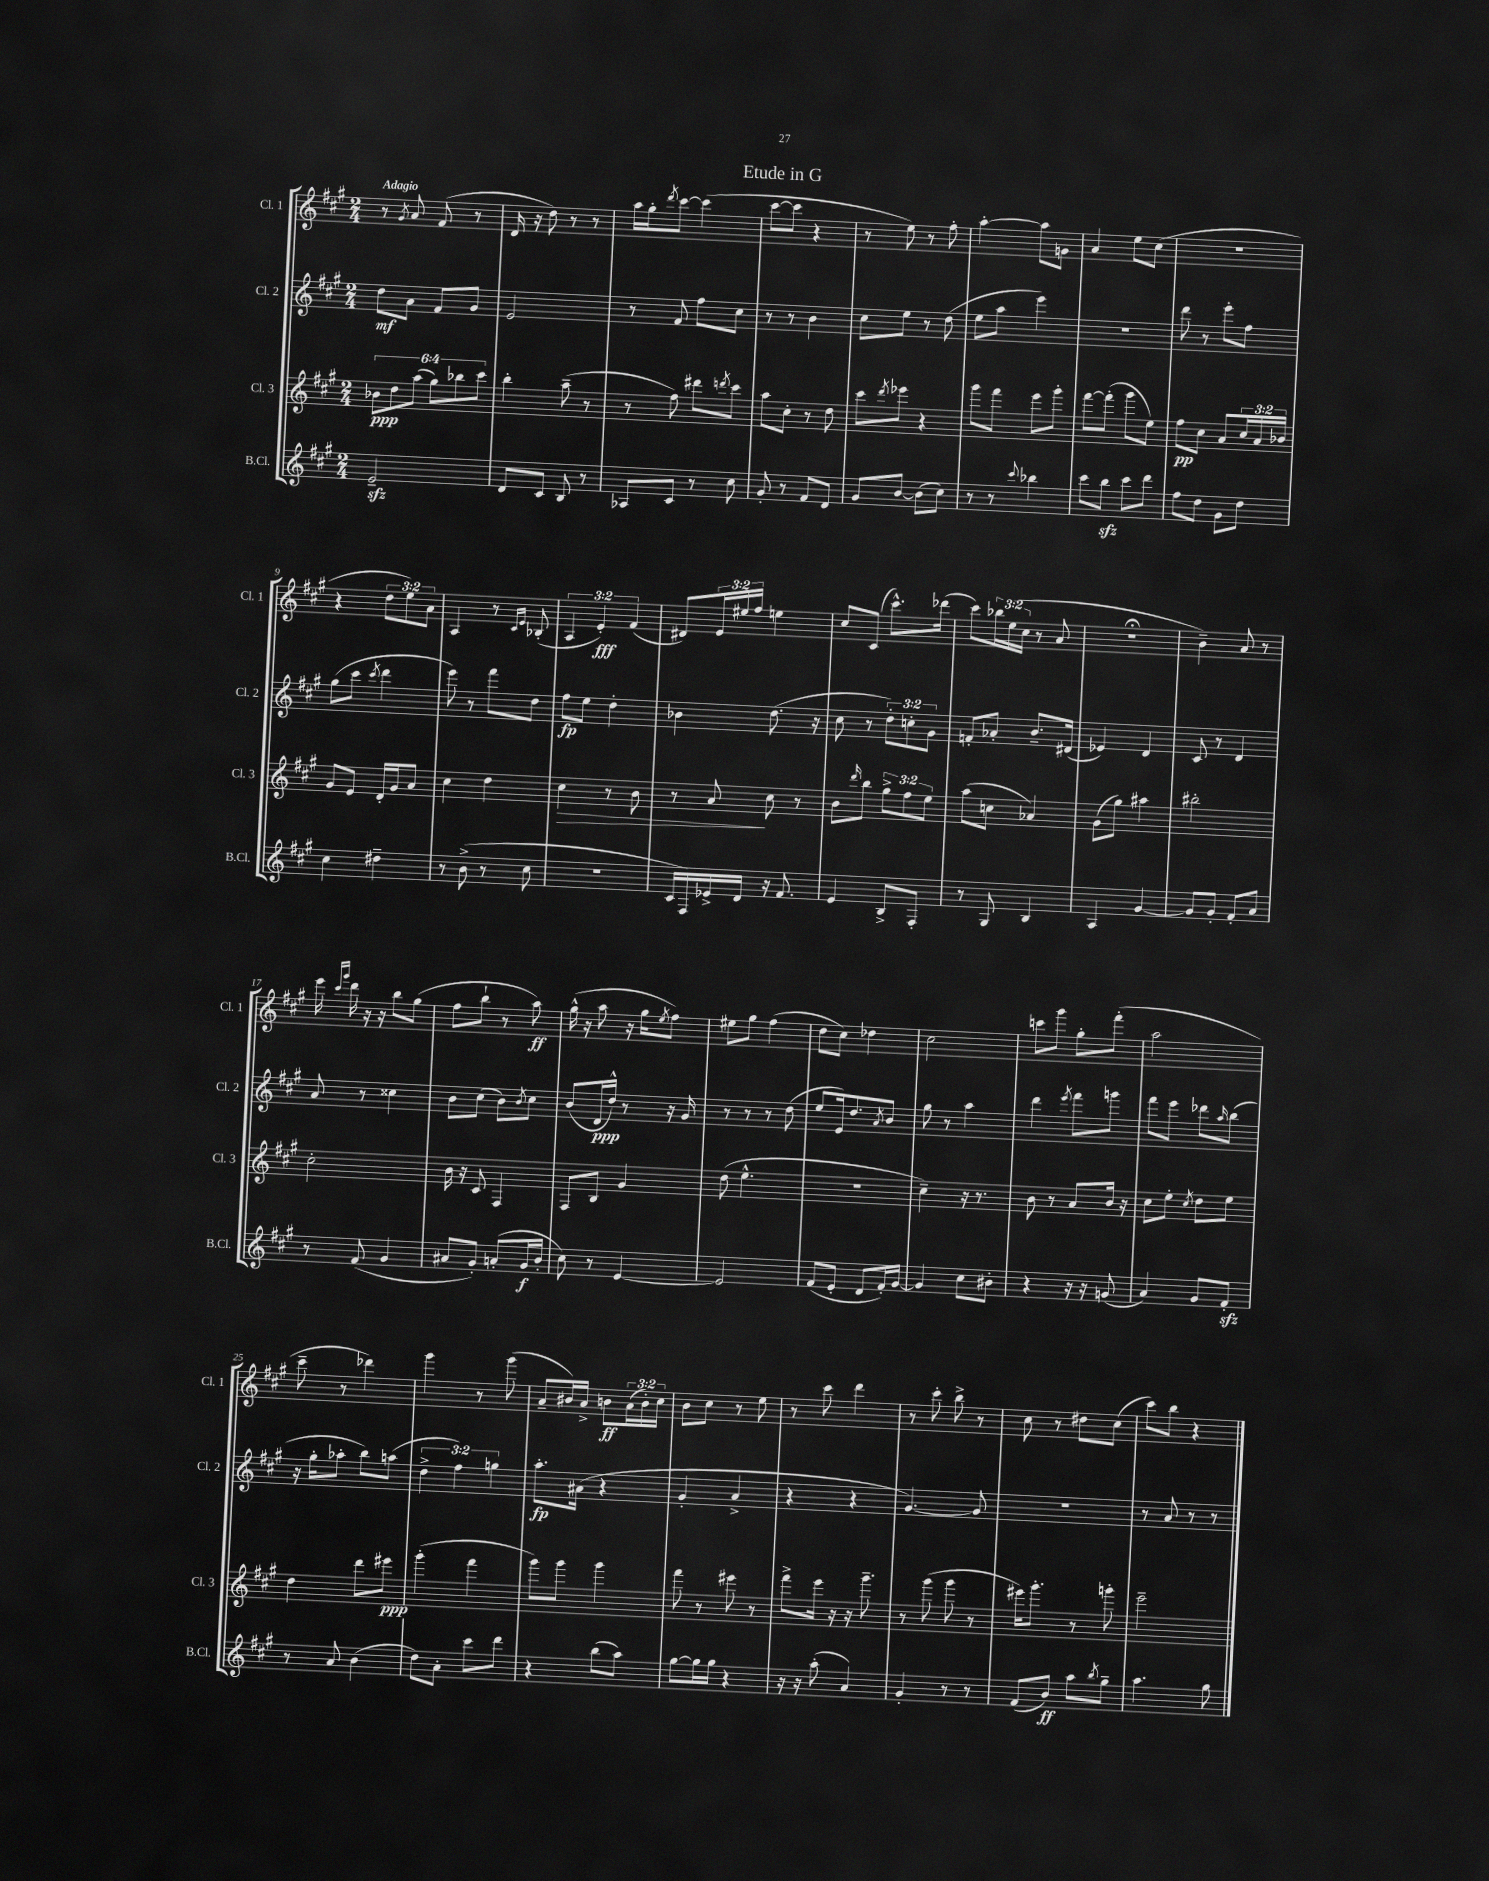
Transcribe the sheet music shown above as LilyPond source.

\header { title = "Etude in G" }
<<
\new StaffGroup <<
\new Staff = "s0" \with { instrumentName = "Cl. 1" shortInstrumentName = "Cl. 1" } {
    \clef treble \key a \major \numericTimeSignature \time 2/4 \override Staff.TupletNumber.text = #tuplet-number::calc-fraction-text \tempo "Adagio"
    r8 \acciaccatura { gis'8 } a'8 fis'8( r8 |
    d'16 r16 d''8) r8 r8 |
    a''16 gis''16-. \acciaccatura { d'''8 } cis'''8~ cis'''4( |
    cis'''8~ cis'''8 r4 |
    r8 e''8) r8 fis''8-. |
    a''4~-. a''8 g'8 |
    a'4 e''8 cis''8( |
    R2 |
    r4 \tuplet 3/2 { d''8 e''8) a'8 } |
    a4 r8 \grace { cis'16 e'16 } bes8-.( |
    \tuplet 3/2 { a4 e'4-.\fff) fis'4( } |
    dis'8) \tuplet 3/2 { e'16 eis''16 fis''16 } e''4 |
    cis''8 cis'8( cis'''8.-^) des'''16( |
    cis'''8) \tuplet 3/2 { bes''16 e''16( cis''16 } r8 a'8 |
    r2\fermata |
    b'4--) a'8 r8 |
    e'''16 \grace { cis'''16 gis'''16 } d'''16 r16 r16 b''8 gis''8( |
    fis''8 b''8-! r8 a''8\ff) |
    gis''16-^( r16 a''8 r16 gis''16 \acciaccatura { e''8 } fis''8) |
    eis''8 gis''8 fis''4( |
    d''8 cis''8) des''4 |
    cis''2 |
    c'''8 gis'''8 gis''8-. fis'''8-.( |
    a''2 |
    cis'''8-- r8 des'''4) |
    gis'''4 r8 gis'''8( |
    a'8-- bis'16) a'16-> b'8\ff \tuplet 3/2 { a'16( b'16-.) cis''16 } |
    b'8 cis''8 r8 e''8 |
    r8 cis'''8 d'''4 |
    r8 cis'''8-. b''8-> r8 |
    cis''8 r8 dis''8 cis''8( |
    cis'''8) b''8 r4 \bar "|." |
}
\new Staff = "s1" \with { instrumentName = "Cl. 2" shortInstrumentName = "Cl. 2" } {
    \clef treble \key a \major \numericTimeSignature \time 2/4 \override Staff.TupletNumber.text = #tuplet-number::calc-fraction-text
    d''8\mf a'8 fis'8 gis'8 |
    e'2 |
    r8 fis'8 fis''8 cis''8 |
    r8 r8 b'4 |
    cis''8 e''8 r8 d''8( |
    e''8 a''8 e'''4) |
    R2 |
    d'''8 r8 e'''8-. fis''8 |
    gis''8( cis'''8 \acciaccatura { cis'''8 } d'''4 |
    e'''8) r8 fis'''8 d''8 |
    fis''8\fp e''8 d''4-. |
    bes'4 d''8.( r16 |
    cis''8 r8 \tuplet 3/2 { d''8-.) c''8-. gis'8 } |
    f'8-. aes'8-. b'8.-- dis'16( |
    ees'4) d'4 |
    cis'8 r8 d'4 |
    a'8 r8 cisis''4 |
    b'8 cis''8( b'8) \acciaccatura { b'8 } cis''8 |
    b'8( d'16\ppp d''16-^) r8 r16 gis'16 |
    r8 r8 r8 d''8( |
    e''8 e'16) d''8. \acciaccatura { a'8 } b'8 |
    gis''8 r8 a''4 |
    d'''4 \acciaccatura { e'''8 } fis'''8 g'''8 |
    fis'''8 e'''8 des'''8 \grace { a''16 } b''8( |
    r16 gis''16-. aes''8-. b''8) a''8( |
    \tuplet 3/2 { d''4-> fis''4) g''4 } |
    a''8.-.\fp ais'16( r4 |
    gis'4-. a'4-> |
    r4 r4 |
    gis'4.~) gis'8 |
    r2 |
    r8 a'8 r8 r8 \bar "|." |
}
\new Staff = "s2" \with { instrumentName = "Cl. 3" shortInstrumentName = "Cl. 3" } {
    \clef treble \key a \major \numericTimeSignature \time 2/4 \override Staff.TupletNumber.text = #tuplet-number::calc-fraction-text
    \tuplet 6/4 { bes'8\ppp d''8 a''8( gis''8) bes''8 cis'''8 } |
    b''4-. a''8--( r8 |
    r8 fis''8) dis'''8 \acciaccatura { d'''8 } cis'''8 |
    a''8 cis''8-. r8 d''8 |
    cis'''8 \acciaccatura { d'''8 } ees'''8 r4 |
    gis'''8 fis'''8 e'''8 gis'''8-. |
    fis'''8~ fis'''8-.( gis'''8 e''8) |
    fis''8\pp cis''8 a'8 \tuplet 3/2 { cis''16 a'16 bes'16 } |
    gis'8 e'8 d'16-. gis'16 a'8 |
    cis''4 d''4 |
    cis''4\> r8 b'8 |
    r8 a'8\! cis''8 r8 |
    b'8 \grace { d'''16 } b''8 \tuplet 3/2 { gis''8-> fis''8 e''8 } |
    a''8( c''8 aes'4) |
    gis'8( gis''8) ais''4 |
    bis''2-. |
    cis''2-. |
    b'16 r16 cis'8 fis4 |
    fis8 b8 gis'4 |
    d''8( e''4.-^ |
    R2 |
    cis''4--) r16 r8. |
    b'8 r8 a'8 b'16 r16 |
    cis''8 e''8-. \acciaccatura { cis''8 } d''8 e''8 |
    d''4 d'''8 eis'''8\ppp |
    gis'''4-.( fis'''4 |
    gis'''8) gis'''8 gis'''4 |
    fis'''8 r8 eis'''8 r8 |
    fis'''8-> e'''16 r16 r16 gis'''8.-- |
    r8 gis'''8( gis'''8 r8 |
    eis'''16) gis'''8.-. r8 g'''8-. |
    e'''2-- \bar "|." |
}
\new Staff = "s3" \with { instrumentName = "B.Cl." shortInstrumentName = "B.Cl." } {
    \clef treble \key a \major \numericTimeSignature \time 2/4
    e'2--\sfz |
    d'8 cis'8 b8 r8 |
    aes8 cis'8 r8 cis''8 |
    gis'8-. r8 fis'8 d'8 |
    gis'8 b'8~ b'8( cis''8) |
    r8 r8 \appoggiatura { cis'''8 } bes''4 |
    cis'''8 b''8\sfz cis'''8 d'''8 |
    fis''8 d''8 gis'8 d''8 |
    cis''4 dis''4-- |
    r8 b'8->( r8 cis''8 |
    R2 |
    cis'16 fis16) ees'16-> d'16 r16 fis'8. |
    e'4 b8-> fis8-. |
    r8 gis8 b4 |
    a4 gis'4~ |
    gis'8 gis'8-. fis'8-. a'8 |
    r8 fis'8( gis'4 |
    ais'8 gis'8-.) a'8-.( gis'16\f b'16-. |
    cis''8) r8 e'4~ |
    e'2 |
    fis'8( e'8-. d'8 fis'16-.) gis'16~ |
    gis'4 cis''8 bis'8-. |
    r4 r16 r16 g'8( |
    a'4) gis'8 fis'8-.\sfz |
    r8 a'8 b'4( |
    d''8) a'8-. cis'''8 d'''8 |
    r4 b''8( a''8) |
    gis''8~ gis''16 gis''16 r4 |
    r16 r16 a''8-.( a'4) |
    gis'4-. r8 r8 |
    fis'8( b'8\ff) a''8 \acciaccatura { b''8 } gis''8-- |
    a''4. gis''8 \bar "|." |
}
>>
>>
